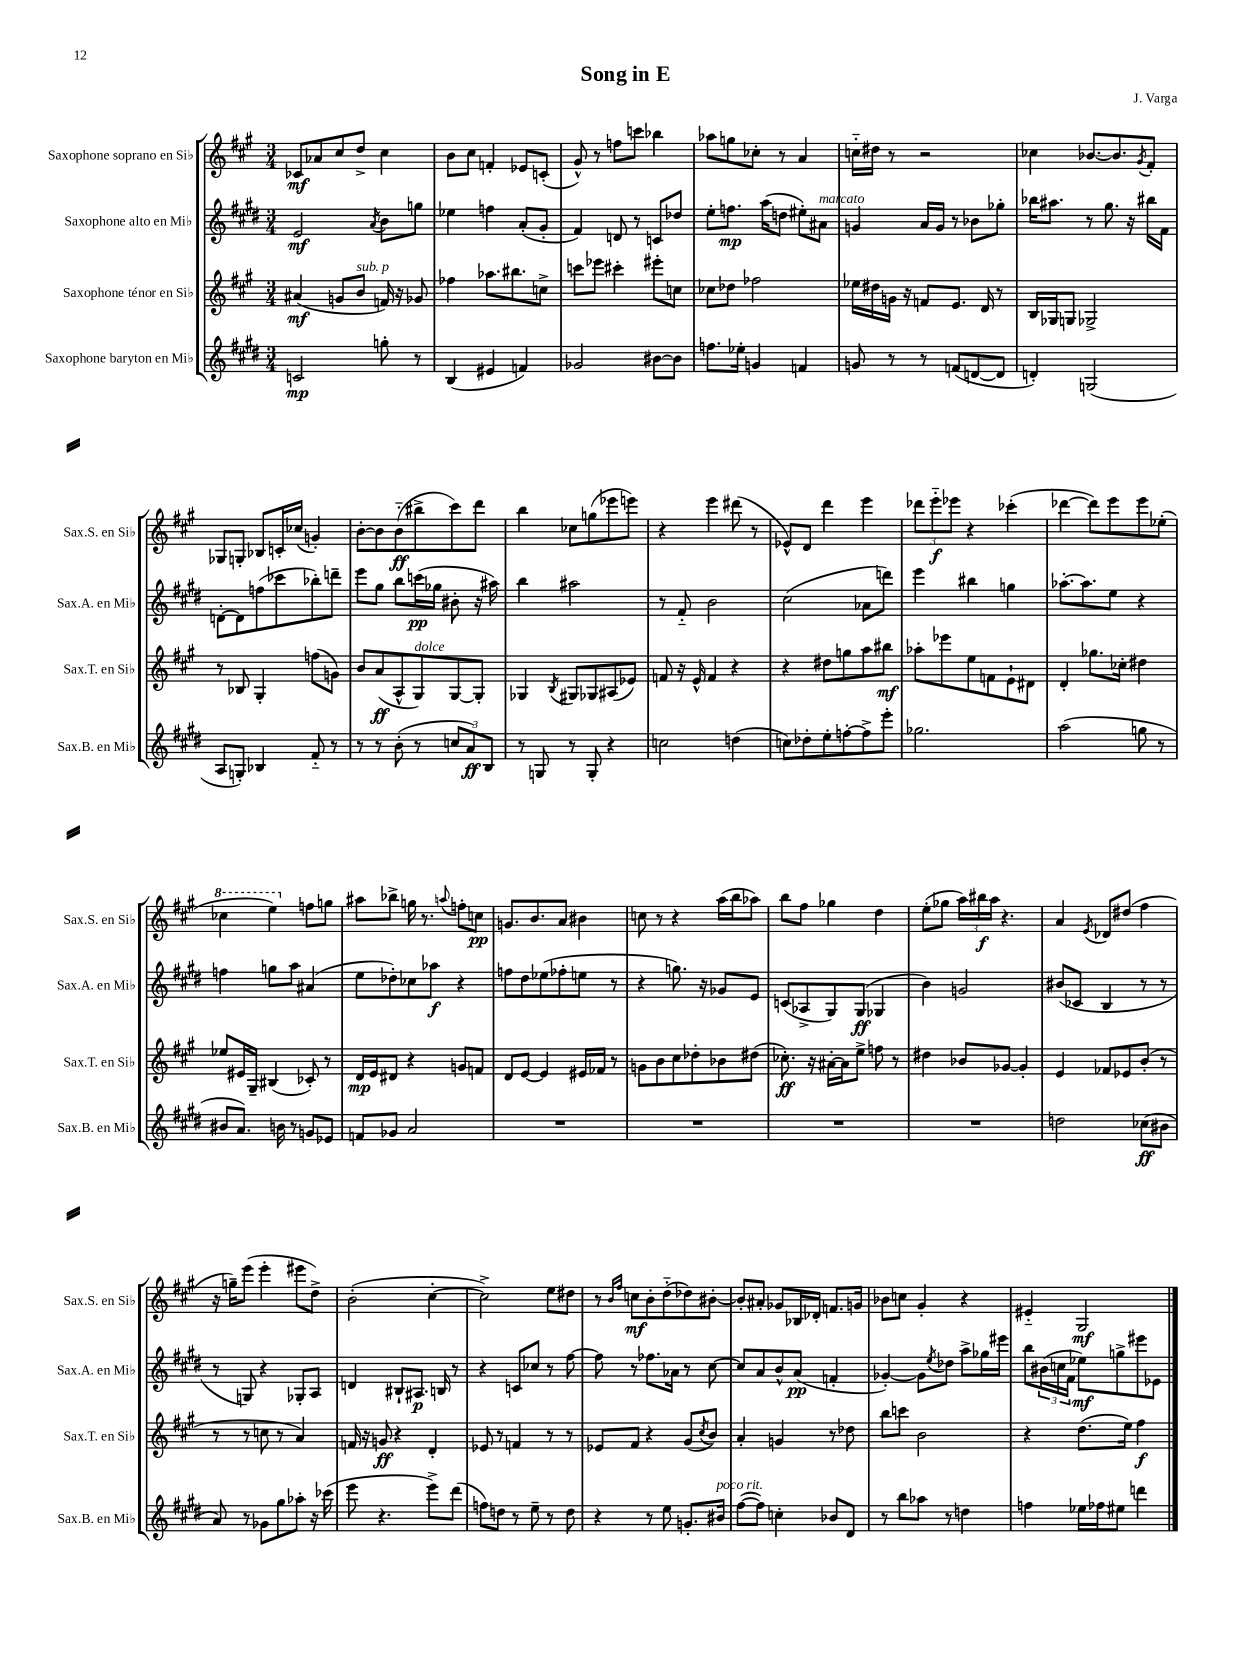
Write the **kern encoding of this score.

**kern	**kern	**kern	**kern
*staff4	*staff3	*staff2	*staff1
*clefG2	*clefG2	*clefG2	*clefG2
*k[f#c#g#d#]	*k[f#c#g#]	*k[f#c#g#d#]	*k[f#c#g#]
*M3/4	*M3/4	*M3/4	*M3/4
2c/	(4a#/	2e/	8c-/L
.	.	.	8a-/
.	8g/L	.	8cc#/
.	8b/J	.	8dd^/J
.	.	8qa/	.
8gg'\	16f/)	8b\L	4cc#\
.	16r	.	.
8r	8g-/	8gg\J	.
=	=	=	=
(4B/	4ff-\	4ee-\	8b\L
.	.	.	8cc#\J
4e#/	8.aa-\L	4ff\	4f'/
.	8.bb#\	.	.
4f/)	.	(8a'/L	8e-/L
.	8cc^\J	8g#'/J	(8c'/J
=	=	=	=
2g-/	8ccc\L	4f#/)	8g#^^/)
.	8eee-\J	.	8r
.	4ccc#'\	8d/	8ff\L
.	.	8r	8ccc\J
[8b#\L	8eee#'\L	8c/L	4bb-\
8b#\]J	8cc\J	8dd-/J	.
=	=	=	=
8.ff\L	8cc-\L	8ee'\L	8aa-\L
.	8dd-\J	8.ff\J	8gg\
16ee-'\Jk	.	.	.
4g/	2ff-\	.	8cc-'\J
.	.	(16aa\LK	.
.	.	8dd\J	8r
4f/	.	8ee#'\L)	4a/
.	.	8a#\J	.
=	=	=	=
8g/	16ee-\LL	4g/	16cc'~\LL
.	16dd#\	.	16dd#\JJ
8r	16g\JJ	.	8r
.	16r	.	.
8r	8f/L	16a/LL	2r
.	.	16g/JJ	.
(8f/L	8.e/J	8r	.
[8d/	.	8b-\L	.
.	16d/	.	.
8d/]J	8r	8gg-'\J	.
=	=	=	=
4d'/)	16B/LL	16bb-\LK	4cc-\
.	16G-/J	8.aa#\J	.
.	8G/J	.	.
(2G/	2G-^/	8r	[8.b-/L
.	.	8.gg#\	.
.	.	.	8.b-/]
.	.	16r	.
.	.	.	8qg#/
.	.	16bb#\LL	8f#'/J
.	.	16f#\JJ	.
=	=	=	=
8A/L	8r	[8d'\L	8G-/L
8G'/J)	8B-/	8d\]	8G'/J
4B-/	4G#'/	(8ff\	8B-/L
.	.	8ccc-\	16c'/L
.	.	.	(16cc-/JJ
8f#'~/	(8ff\L	8bb-'\)	4g'/)
8r	8g\J)	8ddd~\J	.
=	=	=	=
8r	8b/L	8eee\L	[8b'\L
8r	(8a/	8gg#\J	8b\]
(8b'\	8A^^/	8bb\L	(8b'~\
8r	8G#/)	(16ccc\L	8bb#^\
.	.	16gg-\JJ	.
12cc/L	[8G#/	8b#'\	8ccc#\)
12a/)	.	.	.
.	8G#'/]J	16r	8ddd\J
12B/J	.	.	.
.	.	16aa#\)	.
=	=	=	=
8r	4G-/	4bb\	4bb\
8G/	.	.	.
.	8qB/	.	.
8r	8G#/L	2aa#\	8cc-\L
8G'/	8G-/	.	(8gg\
4r	(8A#/	.	8eee-\
.	8e-/J)	.	8eee\J)
=	=	=	=
2cc\	8f/	8r	4r
.	16r	8f#'~/	.
.	16e^^/	.	.
.	4f/	2b\	4eee\
(4dd\	4r	.	(8ddd#\
.	.	.	8r
=	=	=	=
8cc\L)	4r	(2cc#\	8e-^^/L)
8dd-'\	.	.	8d/J
8ee'\	8dd#\L	.	4ddd\
[8ff'\	8gg\	.	.
8ff^\]	8aa\	8a-\L	4eee\
8eee'\J	8bb#\J	8ddd\J)	.
=	=	=	=
2.gg-\	8aa-'\L	4eee\	12ddd-\L
.	.	.	12eee'~\
.	8eee-\	.	.
.	.	.	12eee-\J
.	8ee\	4bb#\	4r
.	8f\	.	.
.	8e`\	4gg\	(4ccc-'\
.	8d#\J	.	.
=	=	=	=
(2aa\	4d'/	[8.aa-'\L	[4ddd-\
.	.	8.aa-\]	.
.	8.gg-\L	.	8ddd-\]L)
.	.	8ee\J	8eee\
.	16cc-'\Jk	.	.
8gg\	4dd#\	4r	8eee\
8r	.	.	(8ee-'\J
=	=	=	=
8b#/L	8ee-/L	4ff\	4ccc-\
8.a/J)	16e#/L	.	.
.	16G#~/JJ	.	.
.	(4B#/	8gg\L	4eee\)
16b\	.	.	.
8r	.	8aa\J	.
8g/L	8c-'/)	(4a#/	8ff\L
8e-/J	8r	.	8gg\J
=	=	=	=
8f/L	16d/LL	8ee\L	8aa#\L
.	16e/J	.	.
8g-/J	8d#/J	8dd-'\)	8bb-^\J
2a/	4r	8cc-\	16gg\
.	.	.	8.r
.	.	8aa-\J	.
.	.	.	8qqaa/
.	8g/L	4r	8ff'\L
.	8f/J	.	8cc\J
=	=	=	=
2.r	8d/L	8ff\L	8.g/L
.	[8e/J	8dd#\	.
.	.	.	8.b/
.	4e/]	(8ee-\	.
.	.	8ff-'\	8a/J
.	16e#/LL	8ee\J	4b#\
.	16f-/JJ	.	.
.	8r	8r	.
=	=	=	=
2.r	8g\L	4r	8cc\
.	8b\	.	8r
.	8cc#\	8.gg\)	4r
.	8dd-'\	.	.
.	.	16r	.
.	8b-\	8g-/L	(16aa\LL
.	.	.	16bb\J
.	(8dd#\J	8e/J	8aa-\J)
=	=	=	=
2.r	8.cc-'\)	(8c/L	8bb\L
.	.	8A-^/	8ff#\J
.	16r	.	.
.	[16a#'\LL	8G#/)	4gg-\
.	16a#\]J	.	.
.	8ee^\J	(8G#/J	.
.	8ff\	4G-/	4dd\
.	8r	.	.
=	=	=	=
2.r	4dd#\	4b\)	(8ee'\L
.	.	.	8gg-\J
.	8b-/L	2g/	24aa\LL)
.	.	.	24bb#\
.	.	.	24aa\JJ
.	[8g-/J	.	4.r
.	4g-'/]	.	.
=	=	=	=
2dd\	4e/	(8b#/L	4a/
.	.	8c-/J	.
.	.	.	8qe/
.	8f-/L	4B/	8d-/L
.	8e-/	.	(8dd#/J
(8cc-\L	(8b'/J	8r	4ff#\
8b#\J	8r	8r	.
=	=	=	=
8a/)	8r	8r	16r
.	.	.	16gg~\LK)
8r	8r	8G/)	(8eee\J
8g-\L	8cc\	4r	4eee'\
8gg#\	8r	.	.
8aa-'\J	4a/)	8G-'/L	8eee#\L
16r	.	8A/J	8dd^\J)
(16ccc-\	.	.	.
=	=	=	=
8eee\	16f/	4d/	(2b'\
.	16r	.	.
4.r	8g/	.	.
.	4r	8B#`/L	.
.	.	8.A#/J	.
8eee^\L)	4d'/	.	[4cc#'\
.	.	16B/	.
(8ddd#\J	.	8r	.
=	=	=	=
8ff\L)	8e-/	4r	2cc#^\])
8dd\J	8r	.	.
8r	4f/	8c/L	.
8ee~\	.	8cc-/J	.
8r	8r	8r	8ee\L
8dd\	8r	[8ff#\	8dd#\J
=	=	=	=
4r	8e-/L	8ff#\]	8r
.	.	.	16qqb/LL
.	.	.	16qqff#/JJ
.	8f#/J	8r	8cc\L
8r	4r	8.ff-\L	8b'\
8ee\	.	.	(8dd'~\
.	.	16a-\Jk	.
8.g'/L	(8g#/L	8r	8dd-\)
.	8qcc#/	.	.
.	8b/J)	[8cc#\	[8b#'\J
16b#/Jk	.	.	.
=	=	=	=
([8ff#\L	4a'/	8cc#/]L	8b#'/]L
8ff#\]J)	.	8a/	8a#'/J
4cc'\	4g/	8b^^/	8g-/L
.	.	(8a/J	16B-/L
.	.	.	16d-'/JJ
8b-/L	8r	4f'/	8.f/L
8d#/J	8dd-\	.	.
.	.	.	16g/Jk
=	=	=	=
8r	8bb\L	[4g-'/)	8b-\L
8bb\L	8ccc\J	.	8cc\J
8aa-\J	2b\	8g-\]L	4g#'/
.	.	8qee/	.
8r	.	8dd-\J	.
4dd\	.	8aa^\L	4r
.	.	16gg-\L	.
.	.	16eee#\JJ	.
=	=	=	=
4ff\	4r	8bb\L	4e#'~/
.	.	(24b#\L	.
.	.	24cc\	.
.	.	24f#\JJ	.
16ee-\LL	(8.dd\L	8ee-\L)	2G#/
16ff-\J	.	.	.
8ee#\J	.	8gg^\	.
.	16ee\Jk)	.	.
4ddd\	4ff#\	8eee#\	.
.	.	8e-\J	.
==	==	==	==
*-	*-	*-	*-
